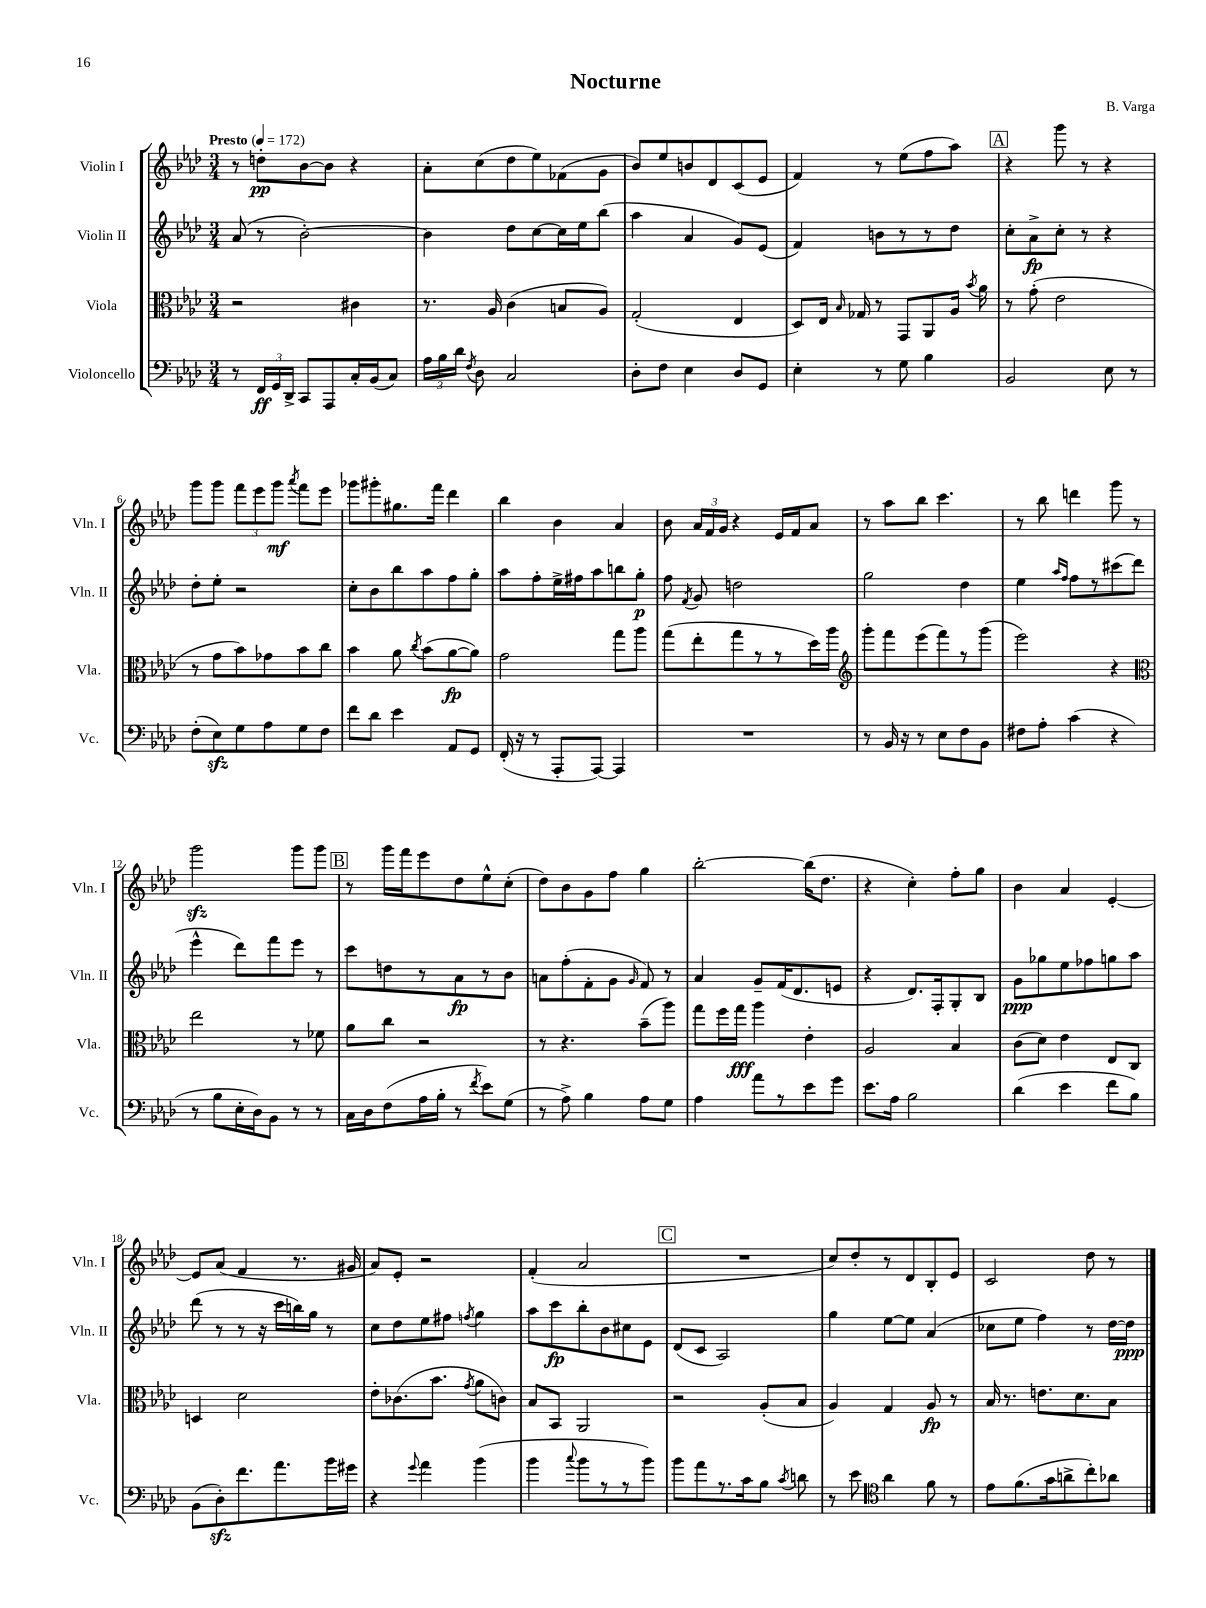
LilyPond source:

\header { title = "Nocturne" composer = "B. Varga" }
<<
\new StaffGroup <<
\new Staff = "s0" \with { instrumentName = "Violin I" shortInstrumentName = "Vln. I" } {
    \clef treble \key aes \major \numericTimeSignature \time 3/4 \tempo "Presto" 4 = 172
    \autoBeamOff r8 d''8[-.\pp bes'8~ bes'8] r4 |
    aes'8[-. c''8( des''8 ees''8) fes'8( g'8] |
    bes'8[) ees''8 b'8 des'8 c'8( ees'8] |
    f'4) r8 ees''8[( f''8 aes''8]) |
    \mark \markup { \box "A" } r4 g'''8 r8 r4 |
    g'''8[ g'''8] \tuplet 3/2 { f'''8[ ees'''8 g'''8]\mf } \acciaccatura { aes'''8 } f'''8[ ees'''8] |
    ges'''8[ gis'''8-. gis''8. f'''16] des'''4 |
    bes''4 bes'4 aes'4 |
    bes'8 \tuplet 3/2 { aes'16[ f'16 g'16] } r4 ees'16[ f'16 aes'8] |
    r8 aes''8[ bes''8] c'''4. |
    r8 bes''8 d'''4 g'''8 r8 |
    g'''2\sfz g'''8[ g'''8] |
    \mark \markup { \box "B" } r8 g'''16[ f'''16 ees'''8 des''8 ees''8-^ c''8]-.( |
    des''8[) bes'8 g'8 f''8] g''4 |
    bes''2~-. bes''16[( des''8.] |
    r4 c''4-.) f''8[-. g''8] |
    bes'4 aes'4 ees'4~-. |
    ees'8[ aes'8]( f'4 r8. gis'16 |
    aes'8[) ees'8]-. r2 |
    f'4-.( aes'2 |
    \mark \markup { \box "C" } R2. |
    c''8[) des''8-. r8 des'8 bes8-. ees'8] |
    c'2 des''8 r8 \bar "|." |
}
\new Staff = "s1" \with { instrumentName = "Violin II" shortInstrumentName = "Vln. II" } {
    \clef treble \key aes \major \numericTimeSignature \time 3/4
    \autoBeamOff aes'8( r8 bes'2~-.) |
    bes'4 des''8[ c''8~ c''16 ees''16 bes''8]( |
    aes''4 aes'4 g'8[) ees'8]( |
    f'4) b'8[ r8 r8 des''8] |
    \mark \markup { \box "A" } c''8[-. aes'8->\fp c''8]-. r8 r4 |
    des''8[-. ees''8]-. r2 |
    c''8[-. bes'8 bes''8 aes''8 f''8 g''8]-. |
    aes''8[ f''8-. ees''16-> fis''16 aes''8 b''8 g''8]-.\p |
    f''8 \acciaccatura { f'8 } g'8 d''2 |
    g''2 des''4 |
    ees''4 \grace { aes''16[ f''16] } f''8[ r8 cis'''8( des'''8] |
    ees'''4-^ des'''8[) f'''8 ees'''8] r8 |
    \mark \markup { \box "B" } c'''8[ d''8 r8 aes'8\fp r8 bes'8] |
    a'8[ f''8-.( f'8-. g'8] \grace { g'16 } f'8) r8 |
    aes'4 g'8[-- f'16( des'8. e'8] |
    r4 des'8.[) f16-. g8-. bes8] |
    g'8[\ppp ges''8 ees''8 fes''8 g''8 aes''8] |
    des'''8( r8 r8 r16 c'''16[ b''16) g''16] r8 |
    c''8[ des''8 ees''8 fis''8] \acciaccatura { f''8 } g''4 |
    aes''8[ c'''8\fp bes''8-. bes'8 cis''8 ees'8] |
    \mark \markup { \box "C" } des'8[( c'8] aes2) |
    g''4 ees''8[~ ees''8] aes'4( |
    ces''8[ ees''8] f''4) r8 des''16[~ des''16]\ppp \bar "|." |
}
\new Staff = "s2" \with { instrumentName = "Viola" shortInstrumentName = "Vla." } {
    \clef alto \key aes \major \numericTimeSignature \time 3/4
    \autoBeamOff r2 cis'4 |
    r8. aes16 c'4( b8[ aes8]) |
    g2-.( ees4 |
    des8[) ees16] \grace { bes16 } ges16 r8 g,8[ aes,8 aes16] \acciaccatura { bes'8 } aes'16 |
    \mark \markup { \box "A" } r8 g'8-.( ees'2 |
    r8 g'8[ bes'8) ges'8 bes'8 c''8] |
    bes'4 aes'8 \acciaccatura { c''8 } bes'8[( aes'8~\fp aes'8]) |
    g'2 g''8[ aes''8] |
    g''8[( ees''8-. g''8 r8 r8 des''16) aes''16] |
    \clef treble g'''8[-. f'''8 ees'''8( f'''8) r8 g'''8]( |
    ees'''2) r4 |
    \clef alto ees''2 r8 fes'8 |
    \mark \markup { \box "B" } aes'8[ c''8] r2 |
    r8 r4. bes'8[--( aes''8]) |
    g''8[ f''16 g''16]\fff aes''4 ees'4-. |
    aes2 bes4 |
    c'8[( des'8]) ees'4 ees8[ c8] |
    d4 des'2 |
    ees'8[-. ces'8.( bes'8.] \acciaccatura { g'8 } aes'8[ c'8]) |
    bes8[ bes,8] aes,2 |
    \mark \markup { \box "C" } r2 aes8[-.( bes8] |
    aes4) g4 aes8\fp r8 |
    bes16 r8. e'8.[ des'8. bes8] \bar "|." |
}
\new Staff = "s3" \with { instrumentName = "Violoncello" shortInstrumentName = "Vc." } {
    \clef bass \key aes \major \numericTimeSignature \time 3/4
    \autoBeamOff r8 \tuplet 3/2 { f,16[\ff g,16 des,16]-> } c,8[ aes,,8 c16-. bes,16( c8]) |
    \tuplet 3/2 { aes16[ bes16 des'16] } \acciaccatura { f8 } des8 c2 |
    des8[-. f8] ees4 des8[ g,8] |
    ees4-. r8 g8 bes4 |
    \mark \markup { \box "A" } bes,2 ees8 r8 |
    f8[-.( ees8\sfz) g8 aes8 g8 f8] |
    f'8[ des'8] ees'4 aes,8[ g,8] |
    f,16-.( r16 r8 aes,,8[-. aes,,8]~) aes,,4 |
    R2. |
    r8 bes,16 r16 r8 ees8[ f8 bes,8] |
    fis8[ aes8]-. c'4( r4 |
    r8 bes8[ ees16-. des16) bes,8] r8 r8 |
    \mark \markup { \box "B" } c16[ des16 f8( aes16 bes16]-. r8 \acciaccatura { f'8 } ees'8[) g8]( |
    r8 aes8->) bes4 aes8[ g8] |
    aes4 aes'8[ r8 ees'8 g'8] |
    ees'8.[ aes16] bes2 |
    des'4( ees'4 f'8[ bes8]) |
    bes,8[( des8-.\sfz) f'8. aes'8. bes'16 gis'16] |
    r4 \appoggiatura { g'8 } aes'4 bes'4( |
    bes'4 \appoggiatura { c''8 } bes'8[ r8 r8 bes'8]) |
    \mark \markup { \box "C" } bes'8[ aes'8 r8. c'16 bes8] \acciaccatura { c'8 } d'8 |
    r8 ees'8 \clef tenor aes'4 f'8 r8 |
    ees'8[ f'8.( g'16 a'8-> c''8-.) aes'8] \bar "|." |
}
>>
>>
